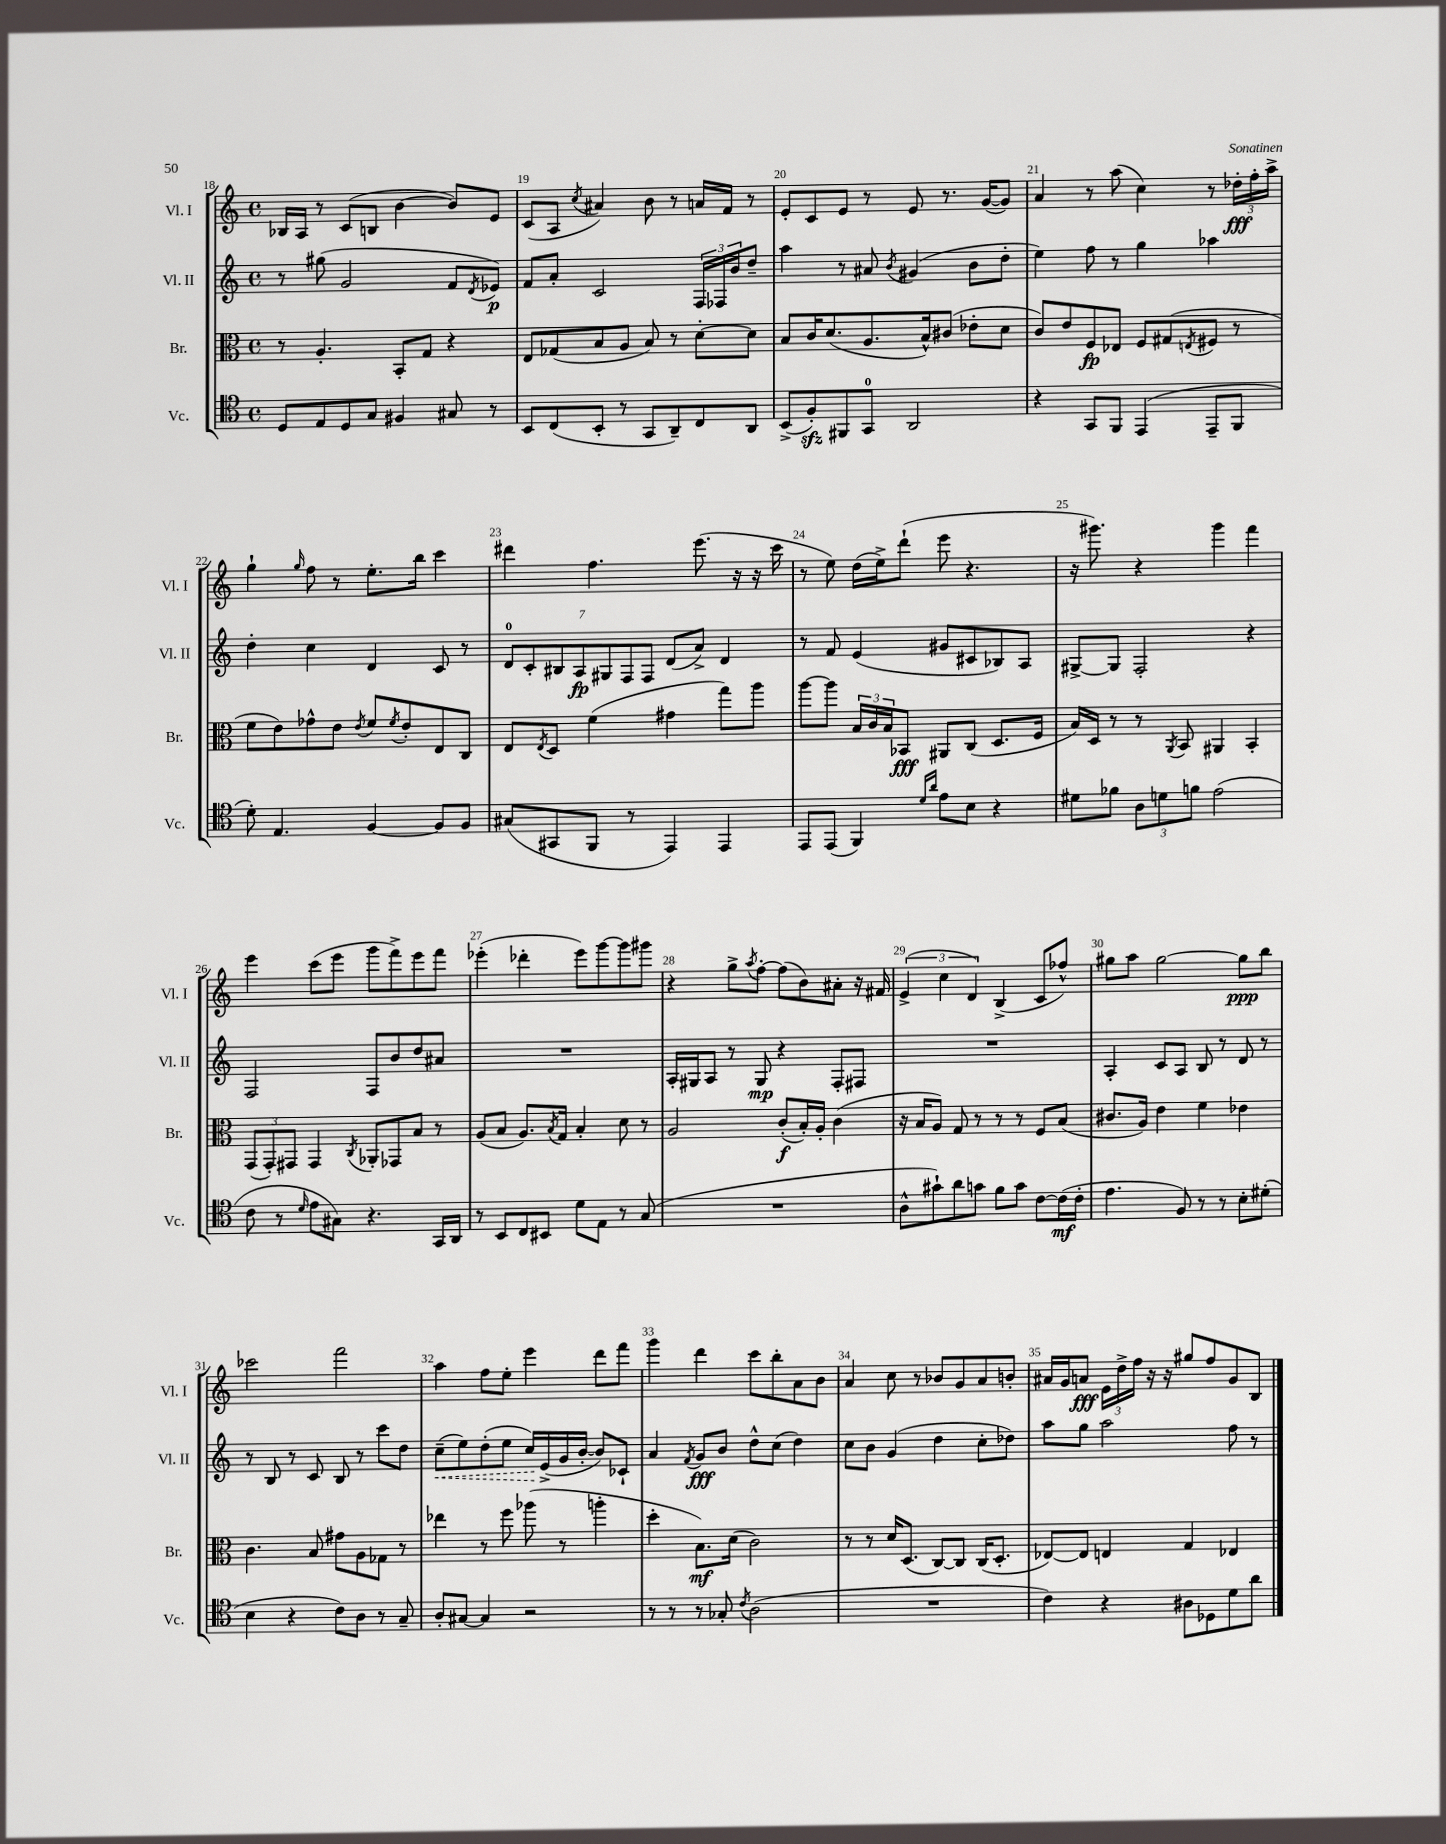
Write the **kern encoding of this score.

**kern	**dynam	**kern	**dynam	**kern	**dynam	**kern	**dynam
*part4	*part4	*part3	*part3	*part2	*part2	*part1	*part1
*staff4	*staff4	*staff3	*staff3	*staff2	*staff2	*staff1	*staff1
*I"Vc.	*	*I"Br.	*	*I"Vl. II	*	*I"Vl. I	*
*I'Vc.	*	*I'Br.	*	*I'Vl. II	*	*I'Vl. I	*
*clefC4	*	*clefC3	*	*clefG2	*	*clefG2	*
*k[]	*	*k[]	*	*k[]	*	*k[]	*
*M4/4	*	*M4/4	*	*M4/4	*	*M4/4	*
*met(c)	*	*met(c)	*	*met(c)	*	*met(c)	*
=18	=18	=18	=18	=18	=18	=18	=18
8D/L	.	8r	.	8r	.	16B-X/LL	.
.	.	.	.	.	.	16A/JJ	.
8E/	.	4.A'/	.	(8gg#X\	.	8r	.
8D/	.	.	.	2g/	.	(8c/L	.
8G/J	.	.	.	.	.	8Bn/J	.
4F#X/	.	8BB'/L	.	.	.	[4b\	.
.	.	8G/J	.	.	.	.	.
8G#X/	.	4r	.	8f/L	.	8b/L])	.
.	.	.	.	8qd/	.	.	.
8r	.	.	.	8e-X/J)	p	8e/J	.
=19	=19	=19	=19	=19	=19	=19	=19
8BB/L	.	8E/L	.	8f/L	.	(8c/L	.
(8C/	.	(8G-X/	.	8a'/J	.	8A/J	.
.	.	.	.	.	.	8qcc/	.
8BB'/J	.	8B/	.	2c/	.	4a#X/)	.
8r	.	8A/J	.	.	.	.	.
8GG/L	.	8B/)	.	.	.	8b\	.
8AA~/)	.	8r	.	.	.	8r	.
8C/	.	[8d'\L	.	24F/LL	.	16an/LL	.
.	.	.	.	24F-X/	.	.	.
.	.	.	.	.	.	16f/JJ	.
.	.	.	.	24b/J	.	.	.
8AA/J	.	8d\J]	.	8dd~/J	.	8r	.
=20	=20	=20	=20	=20	=20	=20	=20
(8BB^/L	.	8B/L	.	4aa\	.	8e'/L	.
8Fzz'/)	.	16c/K	.	.	.	8c/	.
.	.	(8.d/	.	.	.	.	.
8FF#X/	.	.	.	8r	.	8e/J	.
8GG/J	.	8.A/	.	8a#X/	.	8r	.
.	.	.	.	8qb/	.	.	.
2AA/	.	.	.	(4g#X/	.	8e/	.
.	.	16B^^/k)	.	.	.	.	.
.	.	(8c#X/J	.	.	.	8.r	.
.	.	8e-X'\L	.	8b\L	.	.	.
.	.	.	.	.	.	([16g/KL	.
.	.	8d\J	.	8dd'\J	.	8g/J])	.
=21	=21	=21	=21	=21	=21	=21	=21
4r	.	8c/L)	.	4ee\)	.	4a/	.
.	.	8e/	.	.	.	.	.
8GG/L	.	8F/	fp	8ff\	.	8r	.
8FF/J	.	8E-X/J	.	8r	.	(8aa\	.
(4EE/	.	8F/L	.	4gg\	.	4cc\)	.
.	.	(8G#X/	.	.	.	.	.
.	.	8qEn/	.	.	.	.	.
8EE~/L	.	8F#X/J	.	4aa-X\	.	8r	.
8FF/J	.	8r	.	.	.	24dd-X'\LL	fff
.	.	.	.	.	.	24ff'\	.
.	.	.	.	.	.	24aa^\JJ	.
!!LO:LB:g=z
=22	=22	=22	=22	=22	=22	=22	=22
8d'\)	.	8f\L	.	4dd'\	.	4gg`\	.
4.E/	.	8e\)	.	.	.	.	.
.	.	.	.	.	.	16qqgg/	.
.	.	8g-X^^\	.	4cc\	.	8ff\	.
.	.	8e\J	.	.	.	8r	.
.	.	8qe/	.	.	.	.	.
[4F/	.	8f/L	.	4d/	.	8.ee'\L	.
.	.	8qf/	.	.	.	.	.
.	.	8e'/	.	.	.	.	.
.	.	.	.	.	.	16bb\Jk	.
8F/L]	.	8E/	.	8c/	.	4ccc\	.
8F/J	.	8C/J	.	8r	.	.	.
=23	=23	=23	=23	=23	=23	=23	=23
(8G#X/L	.	8E/L	.	14d/L	.	4ddd#X\	.
.	.	.	.	14c'/	.	.	.
.	.	8qE/	.	.	.	.	.
8GG#X/	.	8D/J	.	.	.	.	.
.	.	.	.	14B#X/	.	.	.
.	.	.	.	14A/	fp	.	.
8FF/J	.	(4f\	.	.	.	4.ff\	.
.	.	.	.	14G#X/	.	.	.
.	.	.	.	14F/	.	.	.
8r	.	.	.	.	.	.	.
.	.	.	.	14F/J	.	.	.
4EE/)	.	4g#X\	.	(8d/L	.	.	.
.	.	.	.	8a^/J)	.	(8.eee\	.
4EE/	.	8gg\L)	.	4d/	.	.	.
.	.	.	.	.	.	16r	.
.	.	8aa\J	.	.	.	16r	.
.	.	.	.	.	.	16ccc\	.
=24	=24	=24	=24	=24	=24	=24	=24
8EE/L	.	[8aa\L	.	8r	.	8r	.
(8EE/J	.	8aa\J]	.	8f/	.	8ee\)	.
4FF/)	.	24B/LL	.	(4e/	.	(16dd\LL	.
.	.	24c/	.	.	.	.	.
.	.	.	.	.	.	16ee^\J)	.
.	.	24B/J	.	.	.	.	.
.	.	8BB-X/J	fff	.	.	(8ddd`\J	.
16qqd/LL	.	.	.	.	.	.	.
16qqa/JJ	.	.	.	.	.	.	.
8e\L	.	8AA#X/L	.	8g#X/L	.	8eee\	.
8B\J	.	(8C/J	.	8c#X/	.	4.r	.
4r	.	8.D/L	.	8B-X/)	.	.	.
.	.	.	.	8A/J	.	.	.
.	.	16F/Jk	.	.	.	.	.
=25	=25	=25	=25	=25	=25	=25	=25
8d#X\L	.	16B/LL)	.	[8G#X^/L	.	16r	.
.	.	16D/JJ	.	.	.	8.ggg#X\)	.
8f-X\J	.	8r	.	8G#/J]	.	.	.
12A\L	.	8r	.	2F'/	.	4r	.
12dn\	.	.	.	.	.	.	.
.	.	8qAA/	.	.	.	.	.
.	.	8BB/	.	.	.	.	.
12fn\J	.	.	.	.	.	.	.
(2e\	.	4AA#X/	.	.	.	4ggg#\	.
.	.	4BB'/	.	4r	.	4fff\	.
!!LO:LB:g=z
=26	=26	=26	=26	=26	=26	=26	=26
8c\	.	(12GG/L	.	2F/	.	4eee\	.
.	.	12GG'/)	.	.	.	.	.
8r	.	.	.	.	.	.	.
.	.	12GG#X/J	.	.	.	.	.
16qqd/	.	.	.	.	.	.	.
8e\L	.	4GG#/	.	.	.	(8ccc\L	.
8G#X\J)	.	.	.	.	.	8eee\J	.
.	.	8qC/	.	.	.	.	.
4.r	.	8AA-X'/L	.	8F/L	.	8ggg\L	.
.	.	8GG-X/	.	8b/	.	8fff^\)	.
.	.	8B/J	.	8dd/	.	8eee\	.
16GG/LL	.	8r	.	8a#X/J	.	8fff\J	.
16AA/JJ	.	.	.	.	.	.	.
=27	=27	=27	=27	=27	=27	=27	=27
8r	.	(8A/L	.	1r	.	(4eee-X'\	.
8BB/L	.	8B/J	.	.	.	.	.
8C/	.	8.A/L)	.	.	.	4ddd-X'\	.
8BB#X/J	.	.	.	.	.	.	.
.	.	8qB/	.	.	.	.	.
.	.	16G/Jk	.	.	.	.	.
8d\L	.	4B'/	.	.	.	8eee-\L)	.
8E\J	.	.	.	.	.	[8ggg\	.
8r	.	8d\	.	.	.	8ggg\]	.
(8G/	.	8r	.	.	.	8ggg#X\J	.
=28	=28	=28	=28	=28	=28	=28	=28
1r	.	2A/	.	16A'/LL	.	4r	.
.	.	.	.	16G#X/J	.	.	.
.	.	.	.	8A/J	.	.	.
.	.	.	.	8r	.	8gg^\L	.
.	.	.	.	.	.	8qaa/	.
.	.	.	.	8G#/	mp	[8ff'\J	.
.	.	(8c'/L	f	4r	.	(8ff\L]	.
.	.	16B'/L)	.	.	.	8b\)	.
.	.	16A'/JJ	.	.	.	.	.
.	.	(4c\	.	8F'/L	.	8a#X'\J	.
.	.	.	.	8F#X/J	.	16r	.
.	.	.	.	.	.	16f#X/	.
=29	=29	=29	=29	=29	=29	=29	=29
8A^^\L	.	16r	.	1r	.	(6e^/	.
.	.	16B/KL	.	.	.	.	.
8g#X`\)	.	8A/J)	.	.	.	.	.
.	.	.	.	.	.	6cc\	.
8a\	.	8G/	.	.	.	.	.
.	.	.	.	.	.	6d/)	.
8gn\J	.	8r	.	.	.	.	.
8f\L	.	8r	.	.	.	(4B^/	.
8g\J	.	8r	.	.	.	.	.
[8c\L	.	8F/L	.	.	.	8c/L	.
(16c\L]	mf	(8B/J	.	.	.	8ff-X^^/J)	.
16c'\JJ	.	.	.	.	.	.	.
=30	=30	=30	=30	=30	=30	=30	=30
4.e\	.	8.c#X/L	.	4A'/	.	8gg#X\L	.
.	.	.	.	.	.	8aa\J	.
.	.	16A/Jk)	.	.	.	.	.
.	.	4e\	.	8c/L	.	[2gg#\	.
8F/)	.	.	.	8A/J	.	.	.
8r	.	4f\	.	8B/	.	.	.
8r	.	.	.	8r	.	.	.
8B'\L	.	4e-X\	.	8d/	.	8gg#\L]	ppp
(8d#X'\J	.	.	.	8r	.	8bb\J	.
!!LO:LB:g=z
=31	=31	=31	=31	=31	=31	=31	=31
4B\	.	4.c\	.	8r	.	2ccc-X\	.
.	.	.	.	8B/	.	.	.
4r	.	.	.	8r	.	.	.
.	.	8B/	.	8c/	.	.	.
8c\L)	.	8g#X\L	.	8B/	.	2fff\	.
8A\J	.	8A\	.	8r	.	.	.
8r	.	8G-X\J	.	8ccc\L	.	.	.
8G~/	.	8r	.	8dd\J	.	.	.
=32	=32	=32	=32	=32	=32	=32	=32
!	!	!	!	!	!LO:HP:b	!	!
8A'/L	.	4ee-X\	.	(8cc~\L	<	4aa\	.
[8G#X/J	.	.	.	8ee\)	.	.	.
4G#/]	.	8r	.	(8dd'\	.	8ff\L	.
.	.	8ff\	.	8ee\J	.	8ee'\J	.
2r	.	(8aa-X\	.	16cc/LL)	.	4eee\	.
.	.	.	.	(16e^/	[	.	.
.	.	8r	.	16g/	.	.	.
.	.	.	.	[16b'/JJ	.	.	.
.	.	4aan'\	.	8b/L])	.	8ddd\L	.
.	.	.	.	8c-X`/J	.	8fff\J	.
=33	=33	=33	=33	=33	=33	=33	=33
8r	.	4dd'\	.	4a/	.	4ggg\	.
8r	.	.	.	.	.	.	.
.	.	.	.	8qf/	.	.	.
8r	.	8.B\L)	mf	8g/L	fff	4ddd\	.
8G-X'/	.	.	.	8b/J	.	.	.
.	.	(16d\Jk	.	.	.	.	.
8qc/	.	.	.	.	.	.	.
(2A\	.	2c\)	.	8dd^^\L	.	8ccc\L	.
.	.	.	.	(8cc\J	.	8bb'\	.
.	.	.	.	4dd\)	.	8a\	.
.	.	.	.	.	.	8b\J	.
=34	=34	=34	=34	=34	=34	=34	=34
1r	.	8r	.	8cc\L	.	4a/	.
.	.	8r	.	8b\J	.	.	.
.	.	16d/KL	.	(4g/	.	8cc\	.
.	.	(8.D/J	.	.	.	.	.
.	.	.	.	.	.	8r	.
.	.	[8C/L)	.	4dd\	.	8b-X/L	.
.	.	8C/J]	.	.	.	8g/	.
.	.	(16C/KL	.	8cc'\L	.	8a/	.
.	.	8.D'/J	.	.	.	.	.
.	.	.	.	8dd-X\J)	.	8bn'/J	.
=35	=35	=35	=35	=35	=35	=35	=35
4c\)	.	[8E-X/L)	.	8aa\L	.	16a#X/LL	.
.	.	.	.	.	.	16g/J	.
.	.	8E-/J]	.	8gg\J	.	8an/J	fff
4r	.	4En/	.	2aa\	.	24e\LL	.
.	.	.	.	.	.	24dd^\	.
.	.	.	.	.	.	24ff\JJ	.
.	.	.	.	.	.	16r	.
.	.	.	.	.	.	16r	.
8A#X\L	.	4G/	.	.	.	8gg#X/L	.
8D-X\	.	.	.	.	.	8ff/	.
8d\	.	4E-X/	.	8ff\	.	8g/	.
8a\J	.	.	.	8r	.	8B/J	.
==	==	==	==	==	==	==	==
*-	*-	*-	*-	*-	*-	*-	*-
